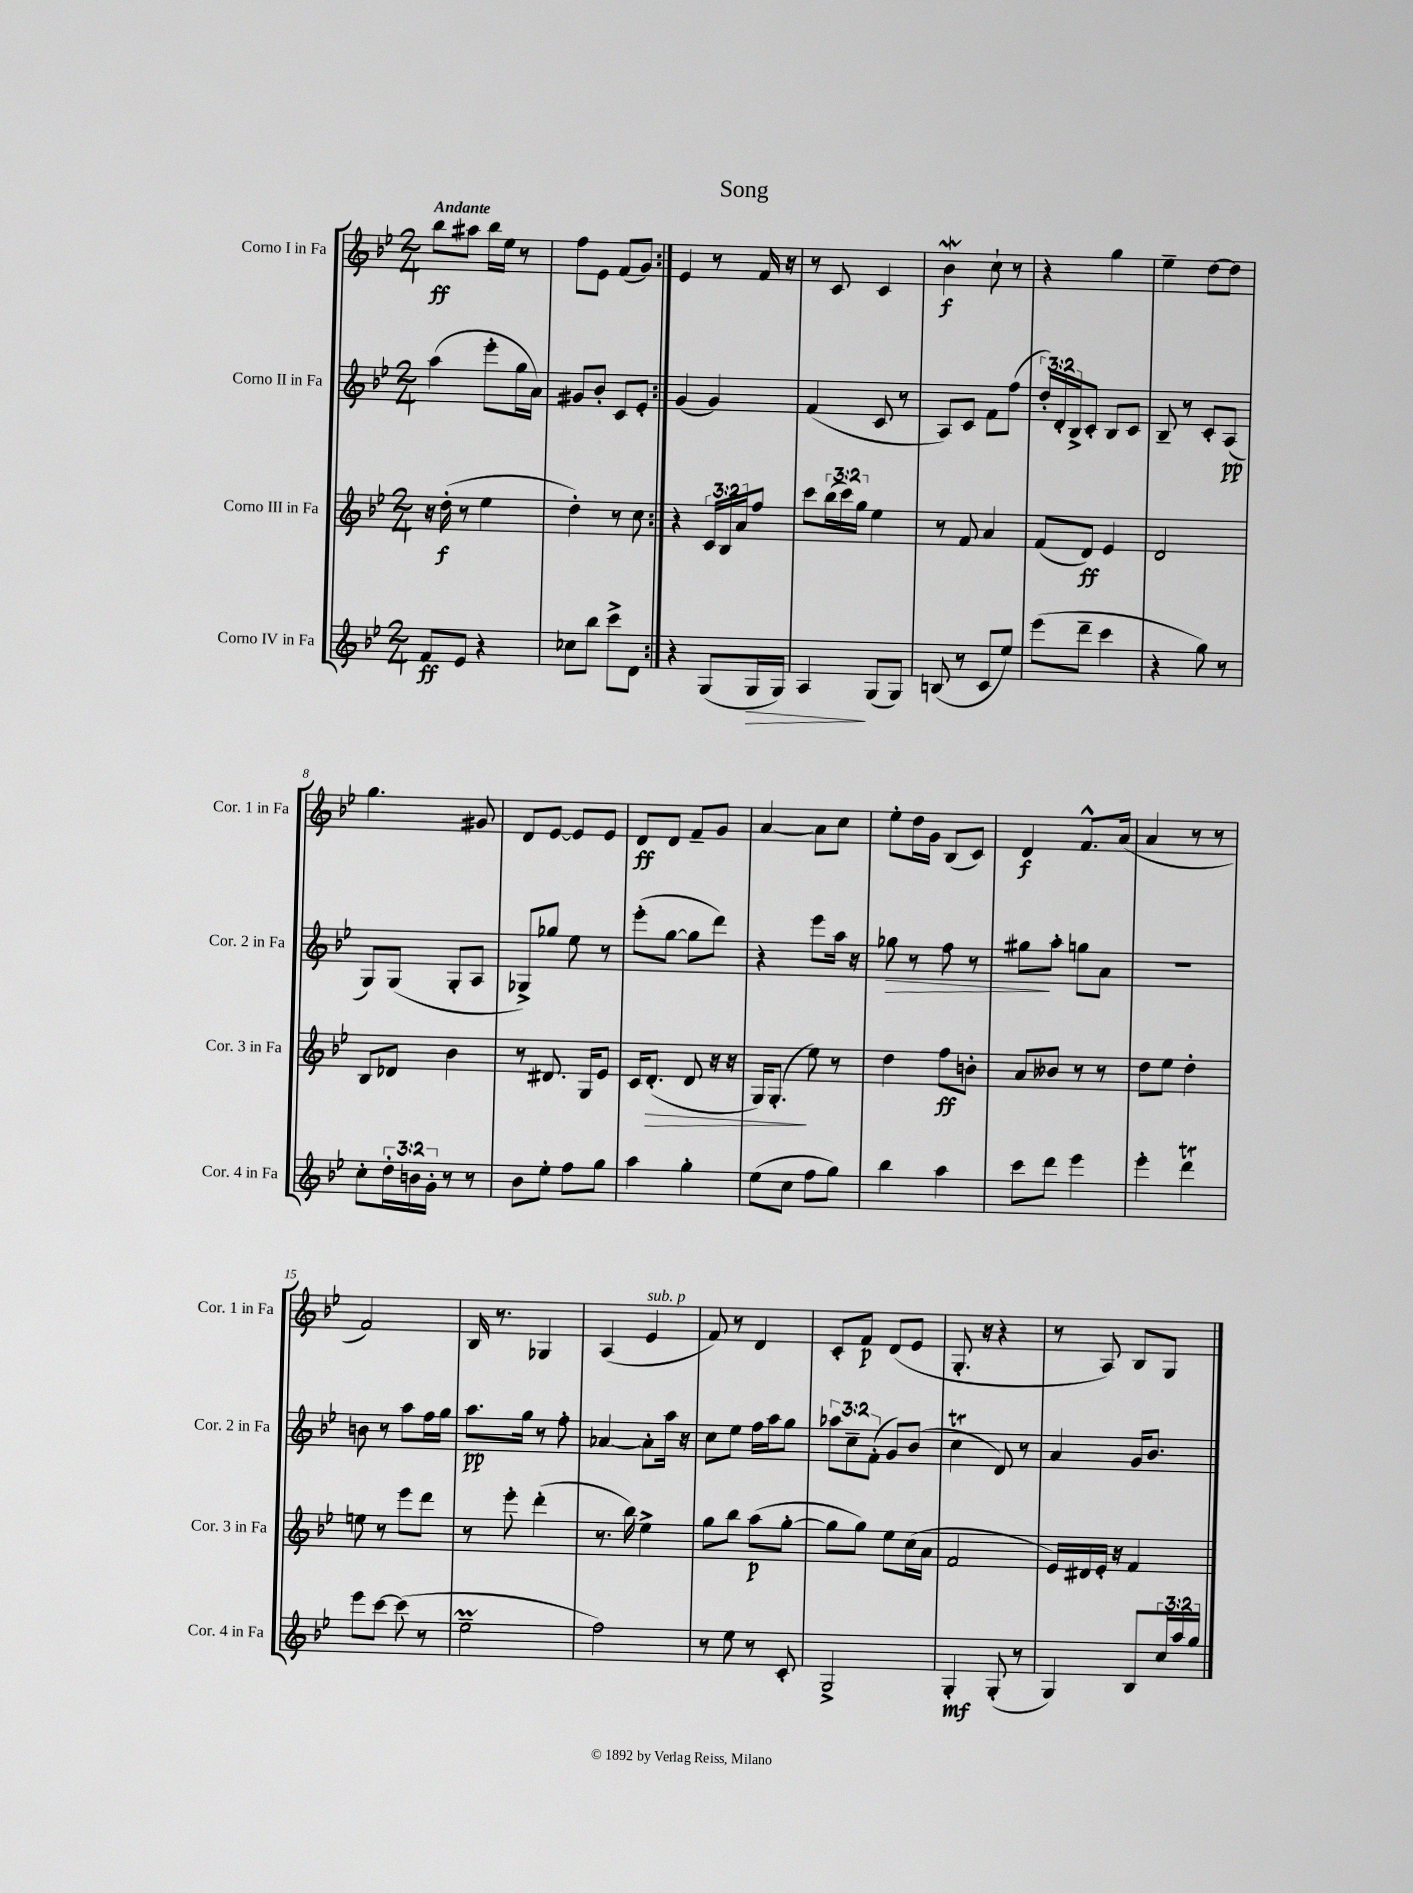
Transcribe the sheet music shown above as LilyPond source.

\header { title = "Song" }
<<
\new StaffGroup <<
\new Staff = "s0" \with { instrumentName = "Corno I in Fa" shortInstrumentName = "Cor. 1 in Fa" } {
    \clef treble \key bes \major \numericTimeSignature \time 2/4 \tempo "Andante"
    \repeat volta 2 { bes''8\ff ais''8 bes''16 ees''16 r8 |
    f''8 ees'8 f'8( g'8) | }
    ees'4 r8 f'16 r16 |
    r8 c'8 c'4 |
    bes'4\mordent\f c''8-! r8 |
    r4 g''4 |
    ees''4-- d''8~ d''8 |
    g''4. gis'8 |
    d'8 ees'8~ ees'8 ees'8 |
    d'8\ff d'8 f'8-- g'8 |
    a'4~ a'8 c''8 |
    ees''8-. d''16 g'16 bes8( c'8) |
    d'4\f f'8.-^ a'16( |
    a'4 r8 r8 |
    f'2) |
    bes16 r8. ges4 |
    a4( ees'4^\markup { \italic "sub. p" } |
    f'8) r8 d'4 |
    c'8-. f'8\p d'8( ees'8 |
    g8.-. r16 r4 |
    r8 a8) bes8 g8 \bar "|." |
}
\new Staff = "s1" \with { instrumentName = "Corno II in Fa" shortInstrumentName = "Cor. 2 in Fa" } {
    \clef treble \key bes \major \numericTimeSignature \time 2/4 \override Staff.TupletNumber.text = #tuplet-number::calc-fraction-text
    \repeat volta 2 { a''4( ees'''8-. g''16 a'16) |
    gis'8 bes'8-. c'8 ees'8-. | }
    g'4( g'4) |
    f'4( c'8 r8 |
    a8) c'8 f'8 f''8( |
    \tuplet 3/2 { d''16-.) d'16-. bes16-> } c'8-. bes8 c'8 |
    bes8-- r8 c'8-. a8\pp( |
    g8) g8( g8-. a8 |
    ges8->) ges''8 ees''8 r8 |
    ees'''8-.( g''8~ g''8 d'''8) |
    r4 ees'''8 a''16 r16 |
    ges''8\> r8 f''8 r8 |
    gis''8\! a''8-. g''8 a'8 |
    r2 |
    b'8 r8 a''8 f''16 g''16 |
    a''8.\pp g''16 r8 f''8-. |
    aes'4~ aes'8-. a''16 r16 |
    c''8 ees''8 f''16 a''16 g''8 |
    \tuplet 3/2 { aes''8 c''8-- f'8-.( } g'8) bes'8( |
    c''4\trill d'8) r8 |
    a'4 g'16 bes'8. \bar "|." |
}
\new Staff = "s2" \with { instrumentName = "Corno III in Fa" shortInstrumentName = "Cor. 3 in Fa" } {
    \clef treble \key bes \major \numericTimeSignature \time 2/4 \override Staff.TupletNumber.text = #tuplet-number::calc-fraction-text
    \repeat volta 2 { r16 d''16-.\f( r8 ees''4 |
    d''4-.) r8 c''8 | }
    r4 \tuplet 3/2 { c'16 bes16 a'16 } f''8 |
    c'''8 \tuplet 3/2 { bes''16( c'''16) g''16 } ees''4 |
    r8 f'8 a'4 |
    f'8( d'8\ff) ees'4 |
    d'2 |
    bes8 des'8 bes'4 |
    r8 dis'8. g16 ees'8 |
    c'16 d'8.-.\>( d'8 r16 r16 |
    g16) g8.-.\!( ees''8) r8 |
    d''4 f''8\ff b'8-. |
    a'8 beses'8 r8 r8 |
    d''8 ees''8 d''4-. |
    e''8 r8 ees'''8 d'''8 |
    r8 ees'''8-. d'''4-.( |
    r8. bes''16) ees''4-> |
    g''8 bes''8 a''8\p( g''8~-. |
    g''8 g''8) ees''8 c''16( a'16 |
    f'2 |
    ees'16) dis'16 ees'16-. r16 f'4 \bar "|." |
}
\new Staff = "s3" \with { instrumentName = "Corno IV in Fa" shortInstrumentName = "Cor. 4 in Fa" } {
    \clef treble \key bes \major \numericTimeSignature \time 2/4 \override Staff.TupletNumber.text = #tuplet-number::calc-fraction-text
    \repeat volta 2 { f'8\ff ees'8 r4 |
    ces''8 bes''8 c'''8-> d'8 | }
    r4 g8( g16\> g16) |
    a4\! g8( g8) |
    b8( r8 c'8 ees''8) |
    ees'''8( d'''8-- c'''4 |
    r4 g''8) r8 |
    c''8-. \tuplet 3/2 { d''16-. b'16 g'16-. } r8 r8 |
    bes'8 ees''8-. f''8 g''8 |
    a''4 g''4-. |
    ees''8( c''8 f''8 g''8) |
    bes''4 a''4 |
    c'''8 d'''8 ees'''4 |
    ees'''4-. d'''4\trill |
    ees'''8 c'''8~ c'''8( r8 |
    ees''2--\prall |
    f''2) |
    r8 ees''8 r8 c'8-. |
    g2-> |
    g4-.\mf g8-.( r8 |
    g4) bes8 \tuplet 3/2 { c''16 a''16 g''16 } \bar "|." |
}
>>
>>
